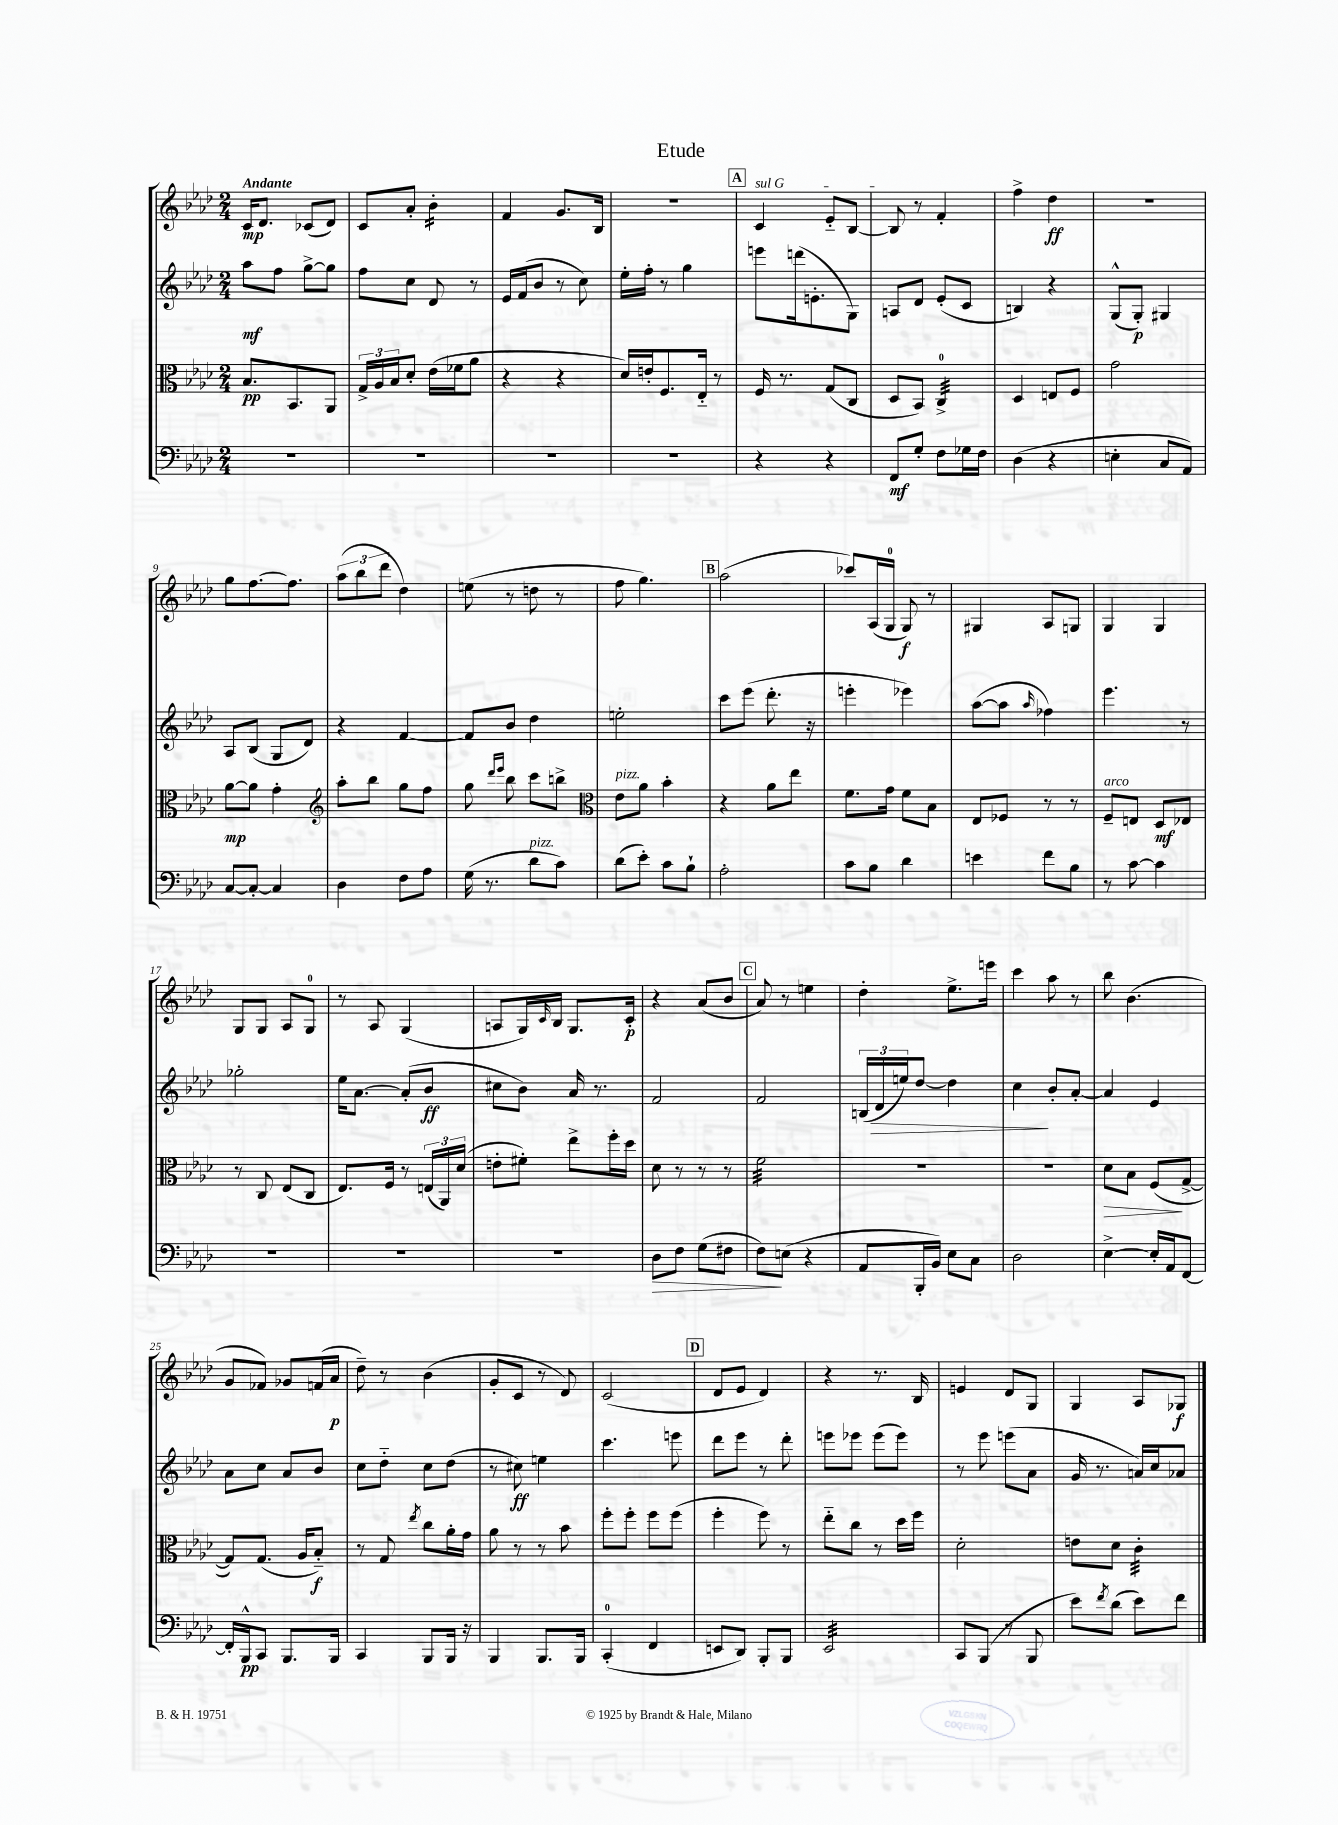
\header { title = "Etude" }
<<
\new StaffGroup <<
\new Staff = "s0" {
    \clef treble \key aes \major \numericTimeSignature \time 2/4 \tempo "Andante"
    c'16\mp des'8. ces'8( des'8) |
    c'8 aes'8-. bes'4:16-. |
    f'4 g'8. bes16 |
    R2 |
    \mark \markup { \box "A" } \once \override TextSpanner.bound-details.left.text = \markup { \italic "sul G" } c'4\startTextSpan ees'8-_ bes8~ |
    bes8\stopTextSpan r8 f'4-. |
    f''4-> des''4\ff |
    R2 |
    g''8 f''8.~ f''8. |
    \tuplet 3/2 { aes''8( bes''8 des'''8 } des''4) |
    e''8( r8 d''8 r8 |
    f''8 g''4.) |
    \mark \markup { \box "B" } aes''2( |
    ces'''8) aes16( g16-0 g8\f) r8 |
    gis4 aes8 g8 |
    g4 g4 |
    g8 g8 aes8 g8-0 |
    r8 aes8 g4( |
    a8 g16) \grace { c'16 } bes16 g8. c'16-.\p |
    r4 aes'8( bes'8 |
    \mark \markup { \box "C" } aes'8) r8 e''4 |
    des''4-. ees''8.-> e'''16 |
    c'''4 aes''8 r8 |
    bes''8 bes'4.( |
    g'8 fes'8) ges'8 f'16( aes'16\p |
    des''8--) r8 bes'4( |
    g'8-. c'8 r8 des'8) |
    c'2( |
    \mark \markup { \box "D" } des'8 ees'8 des'4) |
    r4 r8. bes16 |
    e'4 des'8 g8 |
    g4 aes8 ges8\f \bar "|." |
}
\new Staff = "s1" {
    \clef treble \key aes \major \numericTimeSignature \time 2/4
    aes''8\mf f''8 g''8~-> g''8 |
    f''8 c''8 des'8 r8 |
    ees'16 f'16( bes'8 r8 c''8) |
    ees''16-. f''16-. r8 g''4 |
    \mark \markup { \box "A" } e'''8 d'''16( e'8.-. g8) |
    a8 des'8 ees'8-.( c'8 |
    b4) r4 |
    g8-^( g8-.\p) gis4 |
    aes8 bes8( g8 des'8) |
    r4 f'4~ |
    f'8 bes'8 des''4 |
    e''2-. |
    \mark \markup { \box "B" } c'''8 ees'''8( des'''8.-. r16 |
    e'''4-. ees'''4) |
    aes''8~( aes''8 \grace { aes''16 } fes''4) |
    ees'''4. r8 |
    ges''2-. |
    ees''16 aes'8.~ aes'8-.( bes'8\ff |
    cis''8 bes'8) aes'16 r8. |
    f'2 |
    \mark \markup { \box "C" } f'2 |
    \tuplet 3/2 { b16( des'16\> e''16) } des''8~ des''4 |
    c''4\! bes'8-. aes'8~-. |
    aes'4 ees'4 |
    aes'8 c''8 aes'8 bes'8 |
    c''8 des''8-_ c''8 des''8( |
    r8 cis''8\ff) e''4 |
    c'''4. e'''8 |
    \mark \markup { \box "D" } des'''8 ees'''8 r8 des'''8-. |
    e'''8 ees'''8 ees'''8( ees'''8) |
    r8 ees'''8 e'''8( aes'8 |
    g'16 r8. a'16) c''16 aes'8 \bar "|." |
}
\new Staff = "s2" {
    \clef alto \key aes \major \numericTimeSignature \time 2/4
    bes8.\pp bes,8. aes,8 |
    \tuplet 3/2 { g16-> aes16 bes16 } des'8-. ees'16( fes'16 aes'8 |
    r4 r4 |
    des'16) e'16-. f8. ees16-_ r8 |
    \mark \markup { \box "A" } f16 r8. g8( c8 |
    des8 bes,8) c4:32-0-> |
    des4 e8 f8 |
    g'2 |
    aes'8~\mp aes'8 g'4-. |
    \clef treble aes''8-. bes''8 g''8 f''8 |
    g''8 \grace { des'''16 ees'''16 } bes''8 c'''8 b''8-> |
    \clef alto ees'8^\markup { \italic "pizz." } aes'8 bes'4-. |
    \mark \markup { \box "B" } r4 aes'8 ees''8 |
    f'8. g'16 f'8 bes8 |
    ees8 fes8 r8 r8 |
    f8--^\markup { \italic "arco" } e8 des8\mf ees8 |
    r8 c8 ees8( c8 |
    ees8.) f16 r8 \tuplet 3/2 { e16( aes,16) des'16( } |
    e'8-. fis'8-.) ees''8-> f''16-. des''16 |
    des'8 r8 r8 r8 |
    \mark \markup { \box "C" } f'2:32 |
    R2 |
    R2 |
    des'8\> bes8 f8\!( g8~-> |
    g8) g8.( aes16 bes8-_\f) |
    r8 g8 \acciaccatura { ees''8 } c''8 aes'16-. g'16 |
    aes'8 r8 r8 bes'8 |
    f''8-. f''8-. f''8 f''8( |
    \mark \markup { \box "D" } f''4-. f''8) r8 |
    ees''8-_ c''8 r8 des''16 f''16 |
    des'2-. |
    e'8 des'8 c'4:32-. \bar "|." |
}
\new Staff = "s3" {
    \clef bass \key aes \major \numericTimeSignature \time 2/4
    R2 |
    R2 |
    R2 |
    R2 |
    \mark \markup { \box "A" } r4 r4 |
    f,8\mf g8-. f8 ges16 f16 |
    des4( r4 |
    e4-. c8 aes,8) |
    c8~ c8~-. c4 |
    des4 f8 aes8 |
    g16( r8. des'8^\markup { \italic "pizz." } c'8) |
    des'8( ees'8-.) c'8 bes8-! |
    \mark \markup { \box "B" } aes2-. |
    c'8 bes8 des'4 |
    e'4 f'8 bes8 |
    r8 c'8~ c'4 |
    R2 |
    R2 |
    R2 |
    des8\> f8 g8( fis8 |
    \mark \markup { \box "C" } f8\!) e8( r4 |
    aes,8 bes,,16-. bes,16) ees8 c8 |
    des2 |
    ees4~-> ees16-. aes,16 f,8~ |
    f,16-. bes,,16-^\pp c,8 bes,,8. bes,,16 |
    c,4 bes,,8 bes,,16 r16 |
    bes,,4 bes,,8. bes,,16 |
    c,4-0-.( f,4 |
    \mark \markup { \box "D" } e,8 des,8) bes,,8-. bes,,8 |
    ees,2:32 |
    c,8 bes,,8( r8 bes,,8 |
    ees'8) \acciaccatura { f'8 } des'8( ees'8) f'8 \bar "|." |
}
>>
>>
